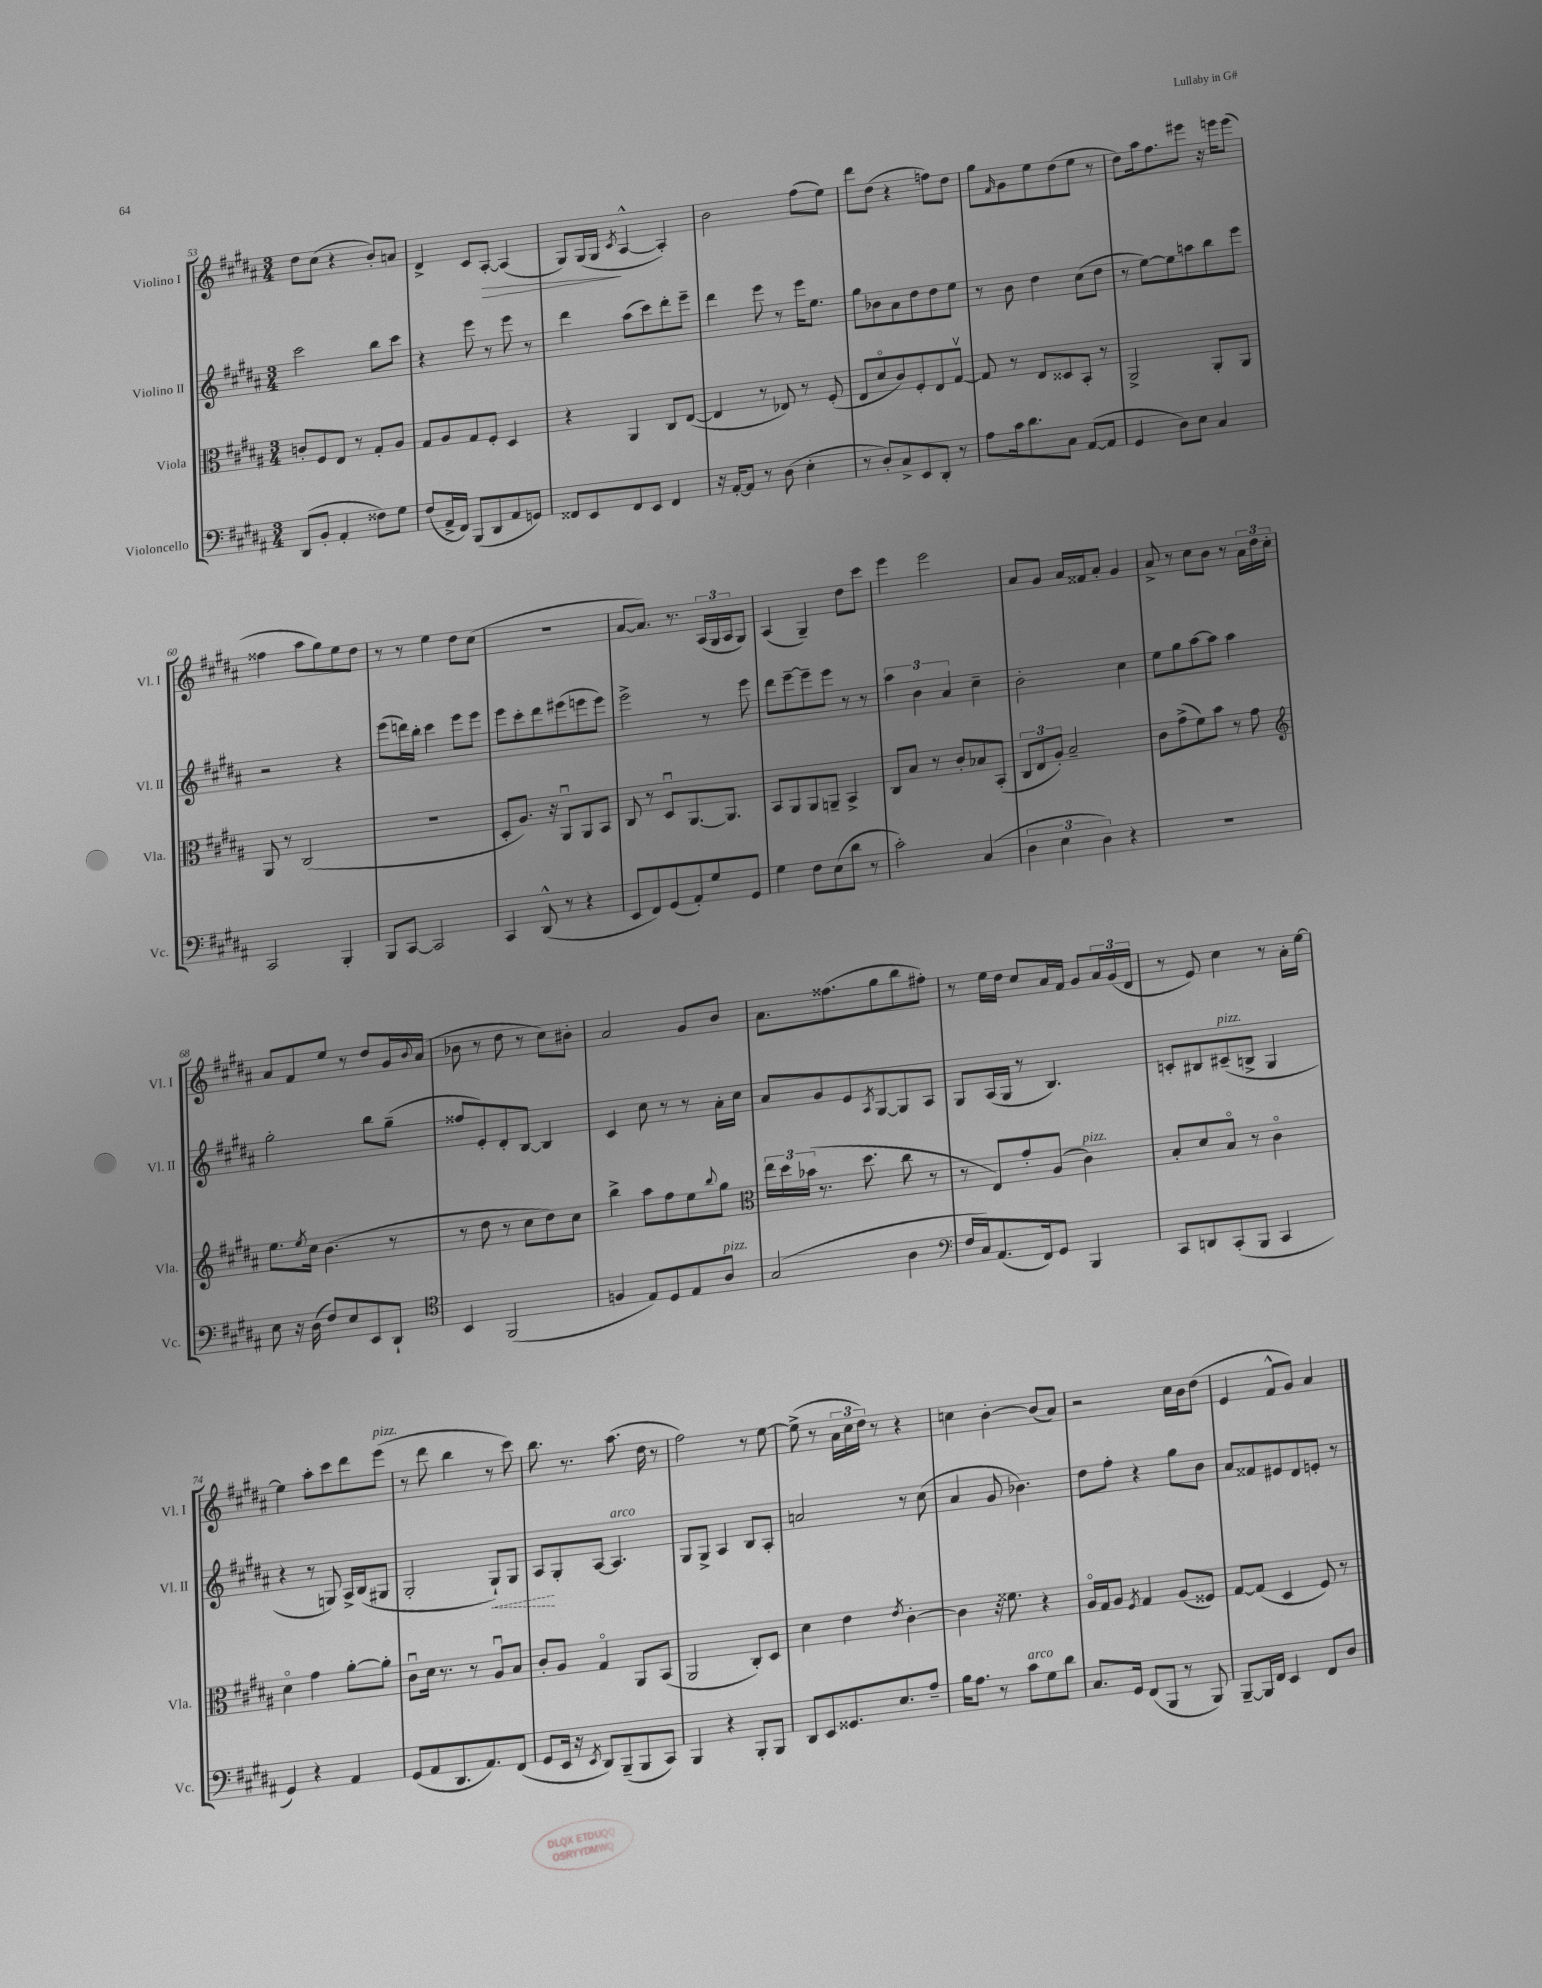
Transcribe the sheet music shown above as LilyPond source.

<<
\new StaffGroup <<
\new Staff = "s0" \with { instrumentName = "Violino I" shortInstrumentName = "Vl. I" } {
    \clef treble \key b \major \numericTimeSignature \time 3/4
    dis''8 cis''8( r4 b'8-.) a'8 |
    dis'4-> cis'8 ais8~-.\> ais4( |
    gis8) gis16( gis16\! \acciaccatura { cis'8 } ais4~-^ ais4-.) |
    b'2 fis''8( e''8) |
    dis'''8 dis''8( r4 f''8) dis''8 |
    gis''8 \grace { fis'16 } gis'8 e''8 dis''8( e''8 r8 |
    dis''8) ais''16 fis''8. eis'''8 r16 e'''16 e'''8( |
    fisis''4 ais''8 gis''8) e''8 dis''8 |
    r8 r8 e''4 dis''8 cis''8( |
    R2. |
    ais'8~ ais'8.) r8. \tuplet 3/2 { ais16( gis16 ais16 } gis8) |
    ais4( gis4--) dis''8 cis'''8 |
    e'''4 e'''2 |
    ais'8 gis'8 ais'16 fisis'16 ais'8-. gis'4 |
    ais'8-> r8 cis''8 b'8 r8 \tuplet 3/2 { ais'16 dis''16 cis''16-. } |
    ais'8 fis'8 e''8 r8 dis''8 gis'16 \appoggiatura { b'8 } ais'16( |
    bes'8 r8 dis''8 r8 cis''8) bis'8-. |
    ais'2 gis'8 b'8 |
    ais'8. fisis''8.( gis''8 b''8 fis''8-.) |
    r8 e''16 dis''16 cis''8 ais'16 fis'16 gis'8 \tuplet 3/2 { ais'16 gis'16( dis'16 } |
    r8 e'8) cis''4 r8 ais'16-. e''16~ |
    e''4 ais''8-. cis'''8 dis'''8 e'''8^\markup { \italic "pizz." }( |
    r8 dis'''8 b''4 r8 cis'''8) |
    b''8. r8. ais''8.( dis''16 r8 |
    fis''2) r8 e''8~ |
    e''8->( r8 \tuplet 3/2 { ais'16 cis''16 dis''16) } r8 r4 |
    c''4 b'4~-. b'8( ais'8) |
    r2 cis''16 b'16 dis''8( |
    e'4 fis'8-^ gis'8) ais'4 \bar "|." |
}
\new Staff = "s1" \with { instrumentName = "Violino II" shortInstrumentName = "Vl. II" } {
    \clef treble \key b \major \numericTimeSignature \time 3/4
    cis'''2 b''8 cis'''8 |
    r4 e'''8 r8 e'''8 r8 |
    dis'''4 ais''8( cis'''8) dis'''8-. e'''8-- |
    dis'''4 e'''8 r8 e'''16 e''8. |
    gis''8 bes'8 ais'8 dis''8 dis''8 e''8 |
    r8 b'8 dis''4 cis''8( dis''8 |
    r8 e''8~) e''8 a''8 b''8 e'''8 |
    r2 r4 |
    e'''8( d'''16) b''16-. cis'''4 e'''8 e'''8 |
    e'''8 cis'''8-. dis'''8 eis'''8( e'''8 e'''8) |
    e'''2-> r8 e'''8 |
    dis'''8 e'''8~-- e'''8-- e'''8 r8 r8 |
    \tuplet 3/2 { ais''4 b'4 ais'4 } cis''4-- |
    b'2-. cis''4 |
    e''8 gis''8 ais''8~ ais''8 ais''4 |
    gis''2-. b''8 gis''8--( |
    fisis''8 e'8-.) dis'8-. b8~ b4 |
    cis'4 cis''8 r8 r8 ais'16-. cis''16 |
    ais'8 gis'8 e'8 \acciaccatura { ais8 } gis8~ gis8 ais8 |
    gis8 ais16( gis16 r8 b4.) |
    c'8-. bis8 cis'8--^\markup { \italic "pizz." }( b8-> gis4 |
    r4 r8 g8) ais16-> b16( gis8 |
    gis2-. \once \override Hairpin.style = #'dashed-line gis8-!\<) gis8 |
    ais8\! gis8-. ais8~ ais4.^\markup { \italic "arco" } |
    gis8 gis8-> ais4 b8 ais8-. |
    a'2 r8 cis''8( |
    ais'4 gis'8 bes'4.) |
    dis''8 fis''8-. r4 gis''8 b'8 |
    ais'8 fisis'8 eis'8 dis'8 e'8-. r8 \bar "|." |
}
\new Staff = "s2" \with { instrumentName = "Viola" shortInstrumentName = "Vla." } {
    \clef alto \key b \major \numericTimeSignature \time 3/4
    c'8-. fis8 e8 r8 gis8-. ais8 |
    gis8 ais8 gis8 fis8-. dis4 |
    r4 ais,4 cis8 e8~( |
    e4 r8 ees8) r8 fis8-.( |
    e8 dis'8\flageolet cis'8) fis8-. e8 gis8~\upbow |
    gis8 r8 e8 disis8 b,8-. r8 |
    ais,2-> ais,8-. ais,8 |
    ais,8 r8 cis2( |
    R2. |
    dis8-. ais8.) r16 ais,8\downbow ais,8 b,8 |
    cis8 r8 dis8\downbow ais,8.~ ais,8. |
    b,8 ais,8 ais,8 a,8-- b,4-> |
    cis8 b8 r8 cis'8-. bes8 b,8-.( |
    \tuplet 3/2 { cis8 e8 ais8-.) } b2-- |
    cis'8 gis'8->( fis'8) b'8 r8 gis'8 |
    \clef treble e''8. \acciaccatura { e''8 } cis''16 b'4.( r8 |
    r8 dis''8 r8 cis''8 dis''8) cis''8 |
    b''4-> ais''8 fis''8 e''8 \appoggiatura { b''8 } gis''8 |
    \clef alto \tuplet 3/2 { e''16 dis''16 bes'16( } r8. dis''8. cis''8 r8 |
    r8 e8) gis'8-. ais8( cis'4^\markup { \italic "pizz." }) |
    b8-. dis'8 b8\flageolet r8 cis'4\flageolet |
    dis'4\flageolet gis'4 ais'8~-. ais'8-. |
    cis'8\downbow dis'16 r8. r8 ais8\downbow b8 |
    cis'8-. ais8 gis4\flageolet ais,8 b,8( |
    ais,2 cis8-.) dis8 |
    dis'4 e'4 \acciaccatura { e'8 } cis'4~-. |
    cis'4 r16 fisis'8. r4 |
    ais16\flageolet gis16 ais8 \acciaccatura { fis8 } gis4 ais8( fisis8) |
    gis8~ gis8( dis4 fis8) r8 \bar "|." |
}
\new Staff = "s3" \with { instrumentName = "Violoncello" shortInstrumentName = "Vc." } {
    \clef bass \key b \major \numericTimeSignature \time 3/4
    dis,8( b,8-. ais,4-. fisis8) gis8 |
    fis8( ais,16-> fis,16) b,,8( dis,8 ais,8 g,8) |
    fisis,8 e,8 fisis,8 e,8 fisis,4 |
    r16 ais,16~-. ais,8 r8 dis8( e4-. |
    r8 dis8-.) cis8-> e,8 dis,8-. r8 |
    ais8 cis'16 dis'8. cis8 ais,8~( ais,8 |
    gis,4 dis8) e8 cis4 |
    cis,2 b,,4-. |
    b,,8 cis,8~ cis,2 |
    cis,4 dis,8-^( r8 r4 |
    e,8 fis,8) gis,8( ais,8-.) gis8 gis,8 |
    gis4 fis8 e8( dis'8 r8 |
    cis'2-.) cis4( |
    \tuplet 3/2 { dis4 e4 dis4) } r4 |
    R2. |
    e8 r16 dis16( fis8) e8 e,8 dis,8-! |
    \clef tenor b,4 fis,2( |
    f4 e8) dis8 e8 ais8^\markup { \italic "pizz." } |
    gis2( ais4 |
    \clef bass fis16 cis16) ais,8.( fis,16) gis,8 b,,4 |
    cis,8 d,8 cis,8-.( b,,8 cis,4 |
    gis,4) r4 ais,4 |
    gis,8( ais,8 dis,8. ais,8.) fis,8( |
    gis,8 e,16 r16 \acciaccatura { e,8 } dis,8) b,,8--( b,,8 cis,8) |
    b,,4 r4 b,,8-. b,,8 |
    dis,8 e,8 gisis,8. e8. ais8-- |
    b16 ais8. r8 cis'8^\markup { \italic "arco" } gis8 dis'8 |
    cis8. gis,16 fis,8( b,,8 r8 b,,8) |
    b,,8~-- b,,16 fis,16 e,4 fis,8 dis8 \bar "|." |
}
>>
>>
\layout { \context { \Score currentBarNumber = #53 } }
